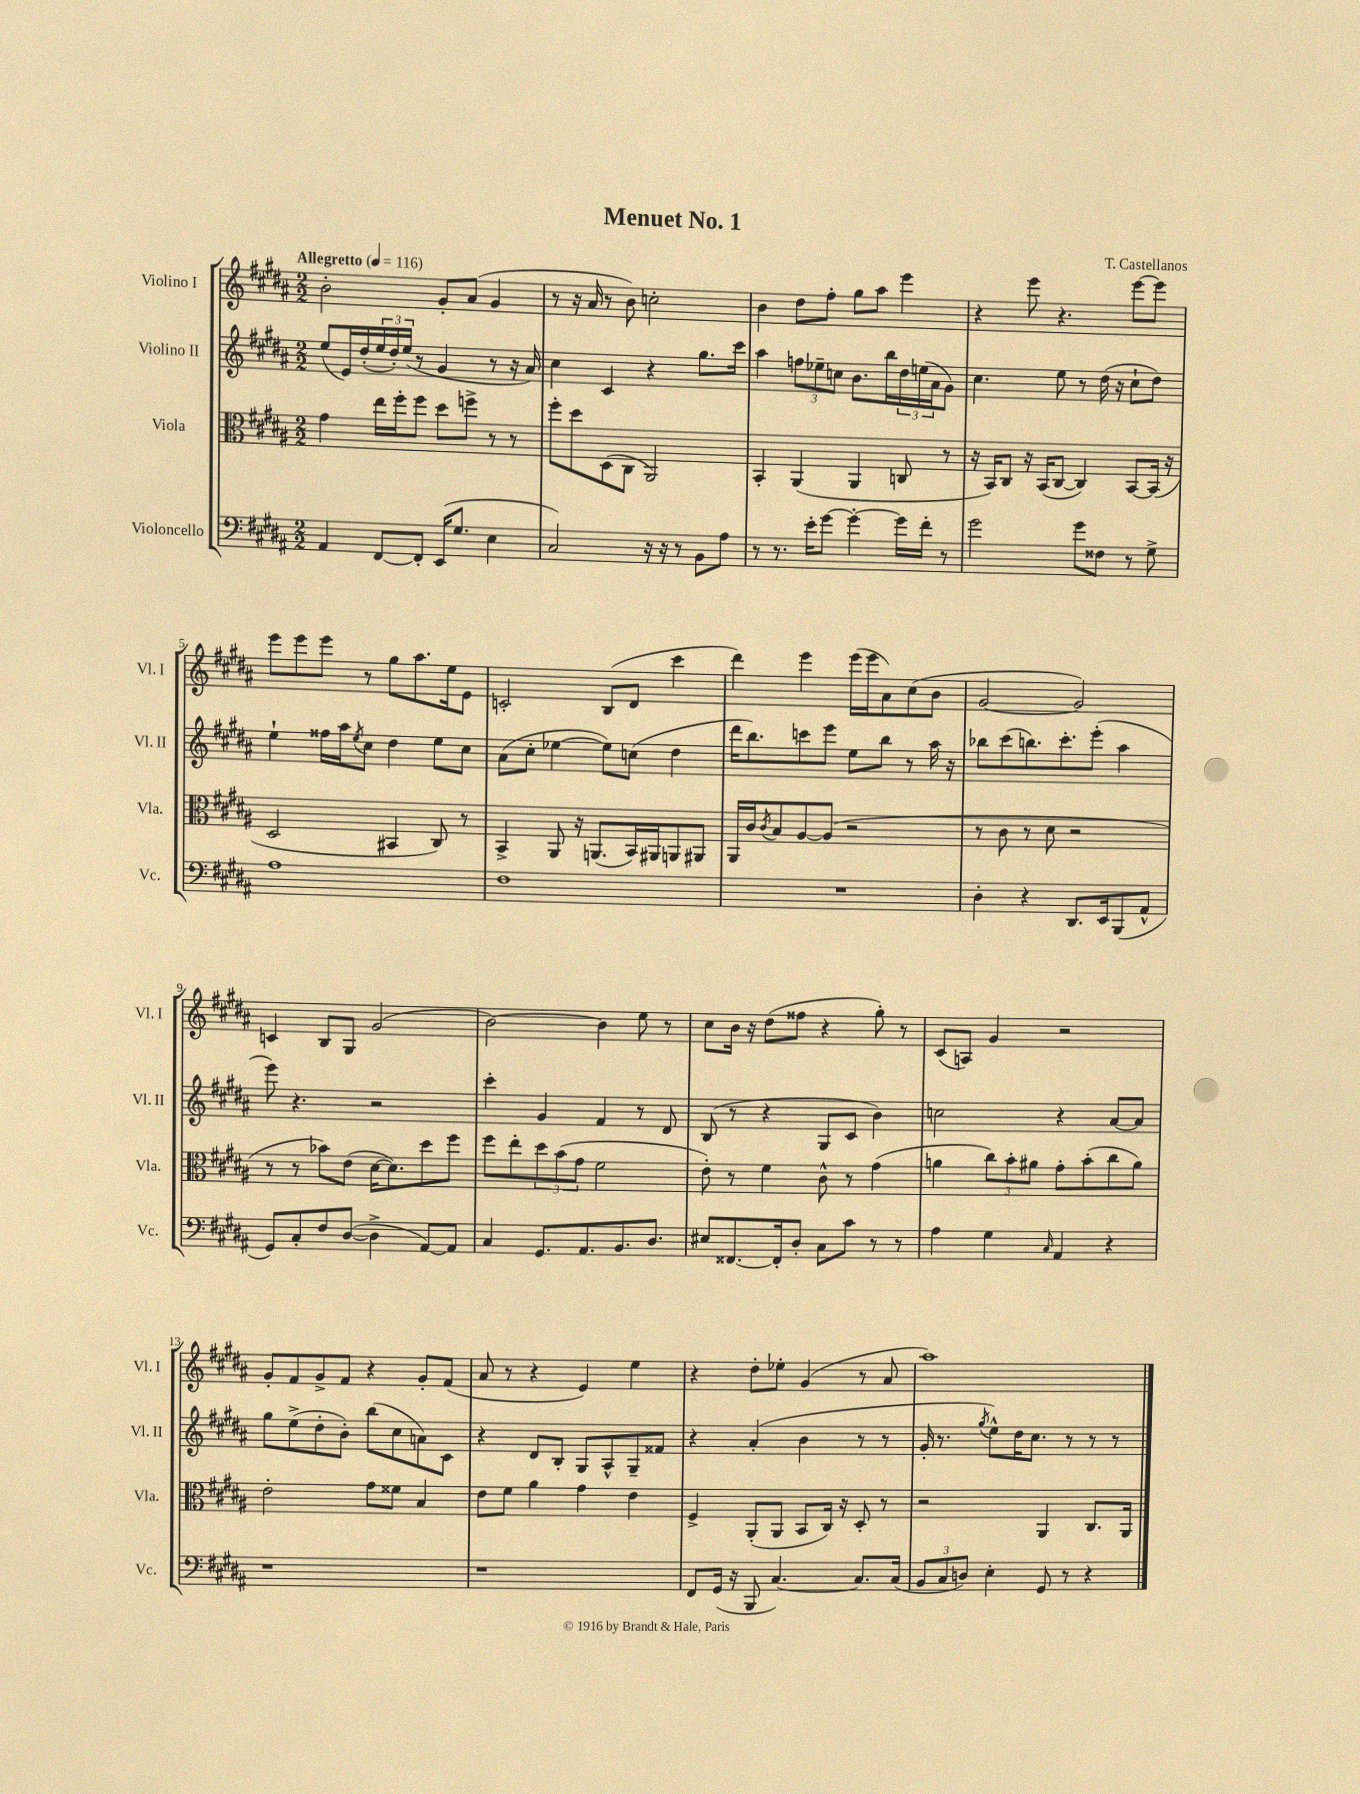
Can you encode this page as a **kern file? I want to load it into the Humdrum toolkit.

**kern	**kern	**kern	**kern
*staff4	*staff3	*staff2	*staff1
*clefF4	*clefC3	*clefG2	*clefG2
*k[f#c#g#d#a#]	*k[f#c#g#d#a#]	*k[f#c#g#d#a#]	*k[f#c#g#d#a#]
*M2/2	*M2/2	*M2/2	*M2/2
*MM116	*MM116	*MM116	*MM116
4AA#	4g#	(8ee	2b'
.	.	16e)	.
.	.	(16dd#'	.
[8FF#	16ee	24ee	.
.	.	24dd#')	.
.	16ff#'	.	.
.	.	(24ee	.
8FF#']	8ff#	8r	.
(16EE	8dd#	4g#	8g#'
8.G#	.	.	.
.	8ff^	.	(8a#
4E	8r	8r	4g#
.	8r	16r	.
.	.	16a#)	.
=	=	=	=
2C#)	8ff#'	4cc#	8r
.	8dd#	.	16r
.	.	.	16a#
.	(8D#	4c#	8r
.	8C#	.	8b)
16r	2AA#)	4r	2cc'
16r	.	.	.
8r	.	.	.
8BB	.	8.gg#	.
8A#	.	.	.
.	.	16ccc#	.
=	=	=	=
8r	4BB'	4aa#	4b
8.r	.	.	.
.	(4AA#	12ff	8dd#
16e'	.	.	.
.	.	12ee-~	.
[8g#	.	.	8ff#'
.	.	12cc	.
4g#'_	4AA#	8.b	8gg#
.	.	.	8aa#
.	.	16bb	.
16g#]	8C	24dd#	4eee
.	.	(24ee	.
16f#'	.	.	.
.	.	24a#	.
8r	8r	8g#)	.
=	=	=	=
2g#	16r	4.cc#	4r
.	16BB)	.	.
.	8C#	.	.
.	16r	.	8eee
.	(16BB	.	.
.	[8C#	8ee	4.r
8g#	4C#])	8r	.
8F##	.	(16dd#	.
.	.	16r	.
8r	[8BB	8cc#`	[8eee
8G#^	(16BB]	8dd#)	8eee]
.	16r	.	.
=	=	=	=
1A#	2D#	4ee`	8eee
.	.	.	8eee
.	.	16ff##	8eee
.	.	16aa#	.
.	.	8qee	.
.	.	8cc#	8r
.	4BB#	4dd#	8gg#
.	.	.	8.aa#
.	8C#)	8ee	.
.	.	.	16ee
.	8r	8cc#	8e
=	=	=	=
1F#	4BB^	(8a#	2c'
.	.	8cc#'	.
.	8AA#	[4ee-	.
.	16r	.	.
.	(8.AA	.	.
.	.	8ee-])	(8B
.	16BB)	(8cc	8d#
.	16AA#	.	.
.	8AA	4dd#	4ccc#
.	8AA#	.	.
=	=	=	=
1r	16AA#	16ddd#	4ddd#)
.	16c#	8.bb)	.
.	8qc#	.	.
.	8B	.	.
.	[8A#	8ccc	4eee
.	(8A#]	8eee	.
.	2r	8ee	(16eee
.	.	.	16eee
.	.	8bb	8a#)
.	.	8r	(8cc#
.	.	16aa#	8b
.	.	16r	.
=	=	=	=
4D#'	8r	8bb-	[2g#
.	8c#	(8ccc#	.
4r	8r	8.bb)	.
.	8d#	.	.
.	.	8.ccc#'	.
8.DD#	2r	.	2g#])
.	.	(8eee'	.
16EE	.	.	.
(8BBB	.	4aa#	.
8AA#^^	.	.	.
=	=	=	=
8GG#)	8r	8eee)	4c
8C#'	8r	4.r	.
8F#	8b-)	.	8B
([8D#	(8e	.	8G#
4D#^]	[16d#	2r	(2g#
.	8.d#])	.	.
[8AA#)	8dd#	.	.
8AA#]	8ff#	.	.
=	=	=	=
4C#	8ff#	4ccc#'	[2b)
.	8ee'	.	.
8.GG#	12dd#	4g#	.
.	(12b	.	.
.	12g#	.	.
8.AA#	.	.	.
.	2f#	4f#	4b]
8.BB	.	.	.
.	.	8r	8ee
8.D#	.	.	.
.	.	8d#	8r
=	=	=	=
8E#	8e')	(8B	8cc#
[8.FF##	8r	8r	16b
.	.	.	16r
.	4f#	4r	(8dd#
16FF##']	.	.	.
8D#'	.	.	8ff##
8C#	8c#^^	8G#	4r
8c#	8r	8c#	.
8r	(4g#	4b)	8gg#')
8r	.	.	8r
=	=	=	=
4A#	4a	2cc	(8c#
.	.	.	8A)
4G#	12cc#)	.	4g#
.	12b'	.	.
.	12a#	.	.
16qqC#	.	.	.
4AA#	8g#'	4r	2r
.	(8b'	.	.
4r	8cc#	[8a#	.
.	8a#)	8a#]	.
=	=	=	=
1r	2e'	8gg#	8g#'
.	.	(8ee^	8f#
.	.	8dd#'	8g#^
.	.	8b')	8f#
.	8g#	(8bb	4r
.	8f##	8cc#	.
.	4B	8a)	8g#'
.	.	8c#	(8f#
=	=	=	=
1r	8e	4r	8a#
.	8f#	.	8r
.	4a#	8d#	4r
.	.	8B'	.
.	4g#	8G#	4e)
.	.	8A#^^	.
.	4e	8G#~	4ee
.	.	8f##	.
=	=	=	=
8FF#	4F#^	4r	4r
(16GG#	.	.	.
16r	.	.	.
8BBB	(8AA#'	(4a#'	8dd#'
[4.C#)	8AA#	.	8ee-'
.	8BB	4b	(4g#
.	16C#)	.	.
.	16r	.	.
8.C#]	8D#'	8r	8r
.	8r	8r	8a#
(16C#	.	.	.
=	=	=	=
12BB	2r	16g#'	1aa#)
.	.	8.r	.
12C#	.	.	.
12D)	.	.	.
.	.	8qgg#	.
4E'	.	8ee^^)	.
.	.	16dd#	.
.	.	8.cc#	.
8GG#	4AA#	.	.
8r	.	8r	.
4r	8.C#	8r	.
.	.	8r	.
.	16AA#	.	.
==	==	==	==
*-	*-	*-	*-
